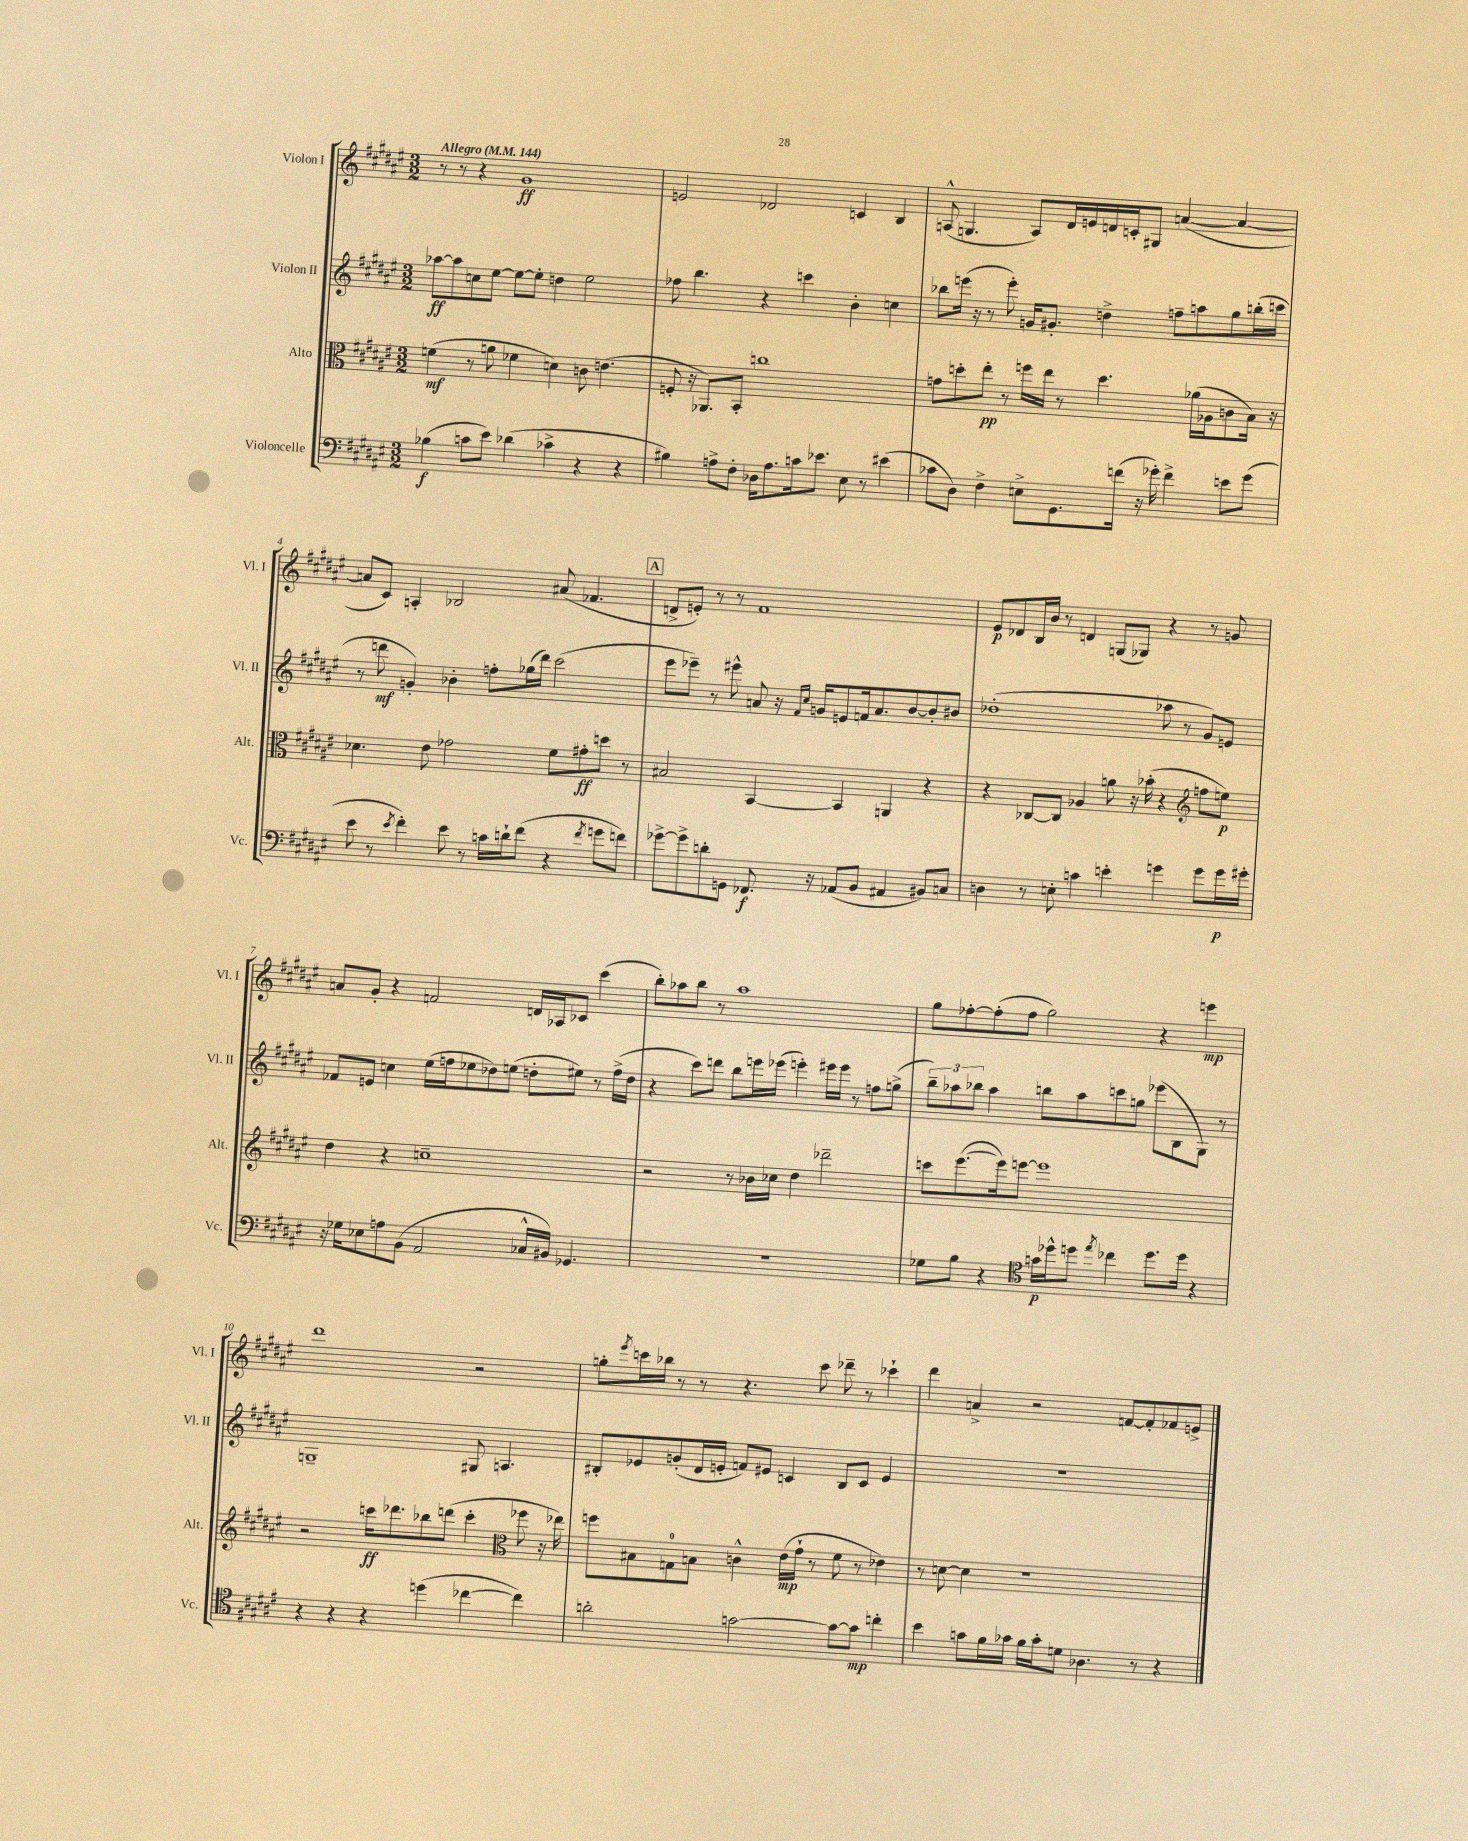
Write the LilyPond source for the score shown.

<<
\new StaffGroup <<
\new Staff = "s0" \with { instrumentName = "Violon I" shortInstrumentName = "Vl. I" } {
    \clef treble \key fis \major \numericTimeSignature \time 3/2 \tempo "Allegro" 4 = 144
    r8 r8 r4 gis'1\ff |
    e'2 des'2 c'4 b4 |
    a8-^( g4. a8) dis'16 e'16 d'16 c'16-. gis8 a'4~( a'4~ |
    a'8 cis'8) a4-. bes2 ais'8( fes'4. |
    \mark \markup { \box "A" } d'8-> e'8-.) r8 r8 fis'1 |
    eis'8\p des'8 b16 b'16 r8 d'4 g8( ges8) r4 r8 g'8 |
    a'8 gis'8-. r4 f'2 d'16 aes16 ces'8 cis'''4( |
    b''8-.) aes''8 b''8 r8 aes''1 |
    gis''8 fes''8~-. fes''8-.( fes''8 gis''2) r4 e'''4\mp |
    dis'''1 r2 |
    g''8-. \acciaccatura { eis'''8 } c'''16 bes''16 r8 r8 r4. c'''8 des'''8-- r8 ces'''4-! |
    dis'''4 a'4-> r2 f'8~ f'8-. fes'8 e'8-> \bar "|." |
}
\new Staff = "s1" \with { instrumentName = "Violon II" shortInstrumentName = "Vl. II" } {
    \clef treble \key fis \major \numericTimeSignature \time 3/2
    aes''8~\ff aes''8 c''8 eis''8~ eis''8~ eis''8-. d''4 eis''2 |
    fes''8 b''4. r4 c'''4 b'4-. c''4 |
    bes''8 e'''16( r16 r8 e'''8-.) g'16 gis'8.-. d''4-> f''8-- a''8 gis''8 b''16-.( c'''16 |
    r8 d'''8\mf g'4-.) bes'4-. f''8-. ges''16( d'''16) cis'''2( |
    \mark \markup { \box "A" } eis'''8 ees'''8--) r8 eis'''8-^ a'8 r16 \grace { fis'16 cis''16 } g'16 e'8 f'16 a'8. b'8~ b'8-. bis'8 |
    des''1-.( aes''8 r8 gis'8) e'8 |
    fes'8 e'8 c''4 eis''16( f''16 ees''8 des''8) e''8( d''8-. eis''8) r8 f''16->( d''16 |
    r4 cis'''8) d'''8 b''8 e'''16 ees'''16( e'''4-.) eis'''16 eis'''16 r8 f''8 g''8->( |
    \tuplet 3/2 { b''8--) aes''8 bes''8 } aes''4 b''8 aes''8 c'''8 g''8 ees'''8( b8 gis8) r8 |
    g1-- gis8 a4. |
    bis8-. ees'8 g'8-.( dis'16 e'16-. f'8) eis'8 c'4 bis8 c'8 eis'4 |
    R1. \bar "|." |
}
\new Staff = "s2" \with { instrumentName = "Alto" shortInstrumentName = "Alt." } {
    \clef alto \key fis \major \numericTimeSignature \time 3/2
    f'4\mf( r8 a'8 fes'4 d'4) c'8 e'4.( |
    f8-. r16 aes,8.) b,8-. c''1 |
    g'8 d''8-. eis''8-.\pp r8 f''16 eis''16 r8 d''4. aes'16( aes16 c'8 b16) r16 |
    des'4. eis'8 ges'2 fis'8 gis'8-.\ff d''8 r8 |
    \mark \markup { \box "A" } bis2 b,4~ b,4 a,4 r4 |
    r4 ces8~ ces8 aes4 a'8 r16 bes'16-.( r4 \clef treble f''8 e''8\p) |
    dis''4 r4 c''1-- |
    r2 r8 bes'16 ces''16 dis''4 des'''2-- |
    c'''8 eis'''8.~( eis'''16) e'''8~ e'''1 |
    r2 c'''16\ff des'''8. bes''8 d'''8( c'''4-. \clef alto fes''8 r16 ees''16) |
    f''8 bis8 g8-0 b8 c'4-^ eis'16\mp( gis'16-! r8 fis'8 r8 ees'4) |
    r8 d'8~ d'4 r1 \bar "|." |
}
\new Staff = "s3" \with { instrumentName = "Violoncelle" shortInstrumentName = "Vc." } {
    \clef bass \key fis \major \numericTimeSignature \time 3/2
    bes4\f( c'8 eis'8) des'4( ces'4-> r4 r4 |
    bis4) a8-> fis8-. des16 a8. c'16 ees'8. eis8 r8 eis'4( |
    ces'8 dis8) fis4-> e8-> gis,8. f'16( r16 ges'16-.) f'4-> e'8 ges'8( |
    eis'8 r8 \acciaccatura { eis'8 } fis'4-.) eis'8 r8 c'16 d'16-! fis'8( r4 \acciaccatura { fis'8 } g'8 f'8) |
    \mark \markup { \box "A" } ges'8~-> ges'8-> d'8-. g,8 fes,8.\f r16 aes,8( b,8 ais,4 bis,8) c8 |
    d4 r8 e8-. c'4 e'4-. g'4 g'8 g'16\p gis'16-. |
    r16 ges16 ees8 a8 b,8( ais,2 ces16-^ bis,16) ges,4. |
    R1. |
    ges8 b8 r4 \clef tenor g'16\p des''16-^ d''8 \acciaccatura { eis''8 } ces''4 d''8. d''16 r4 |
    r4 r4 r4 d''4( ces''4~ ces''4) |
    a'2-. g'2~ g'8~ g'8\mp c''4-. |
    b'4 g'8 fis'16 ges'16 fis'16 ges'16-. d'8 aes4. r8 r4 \bar "|." |
}
>>
>>
